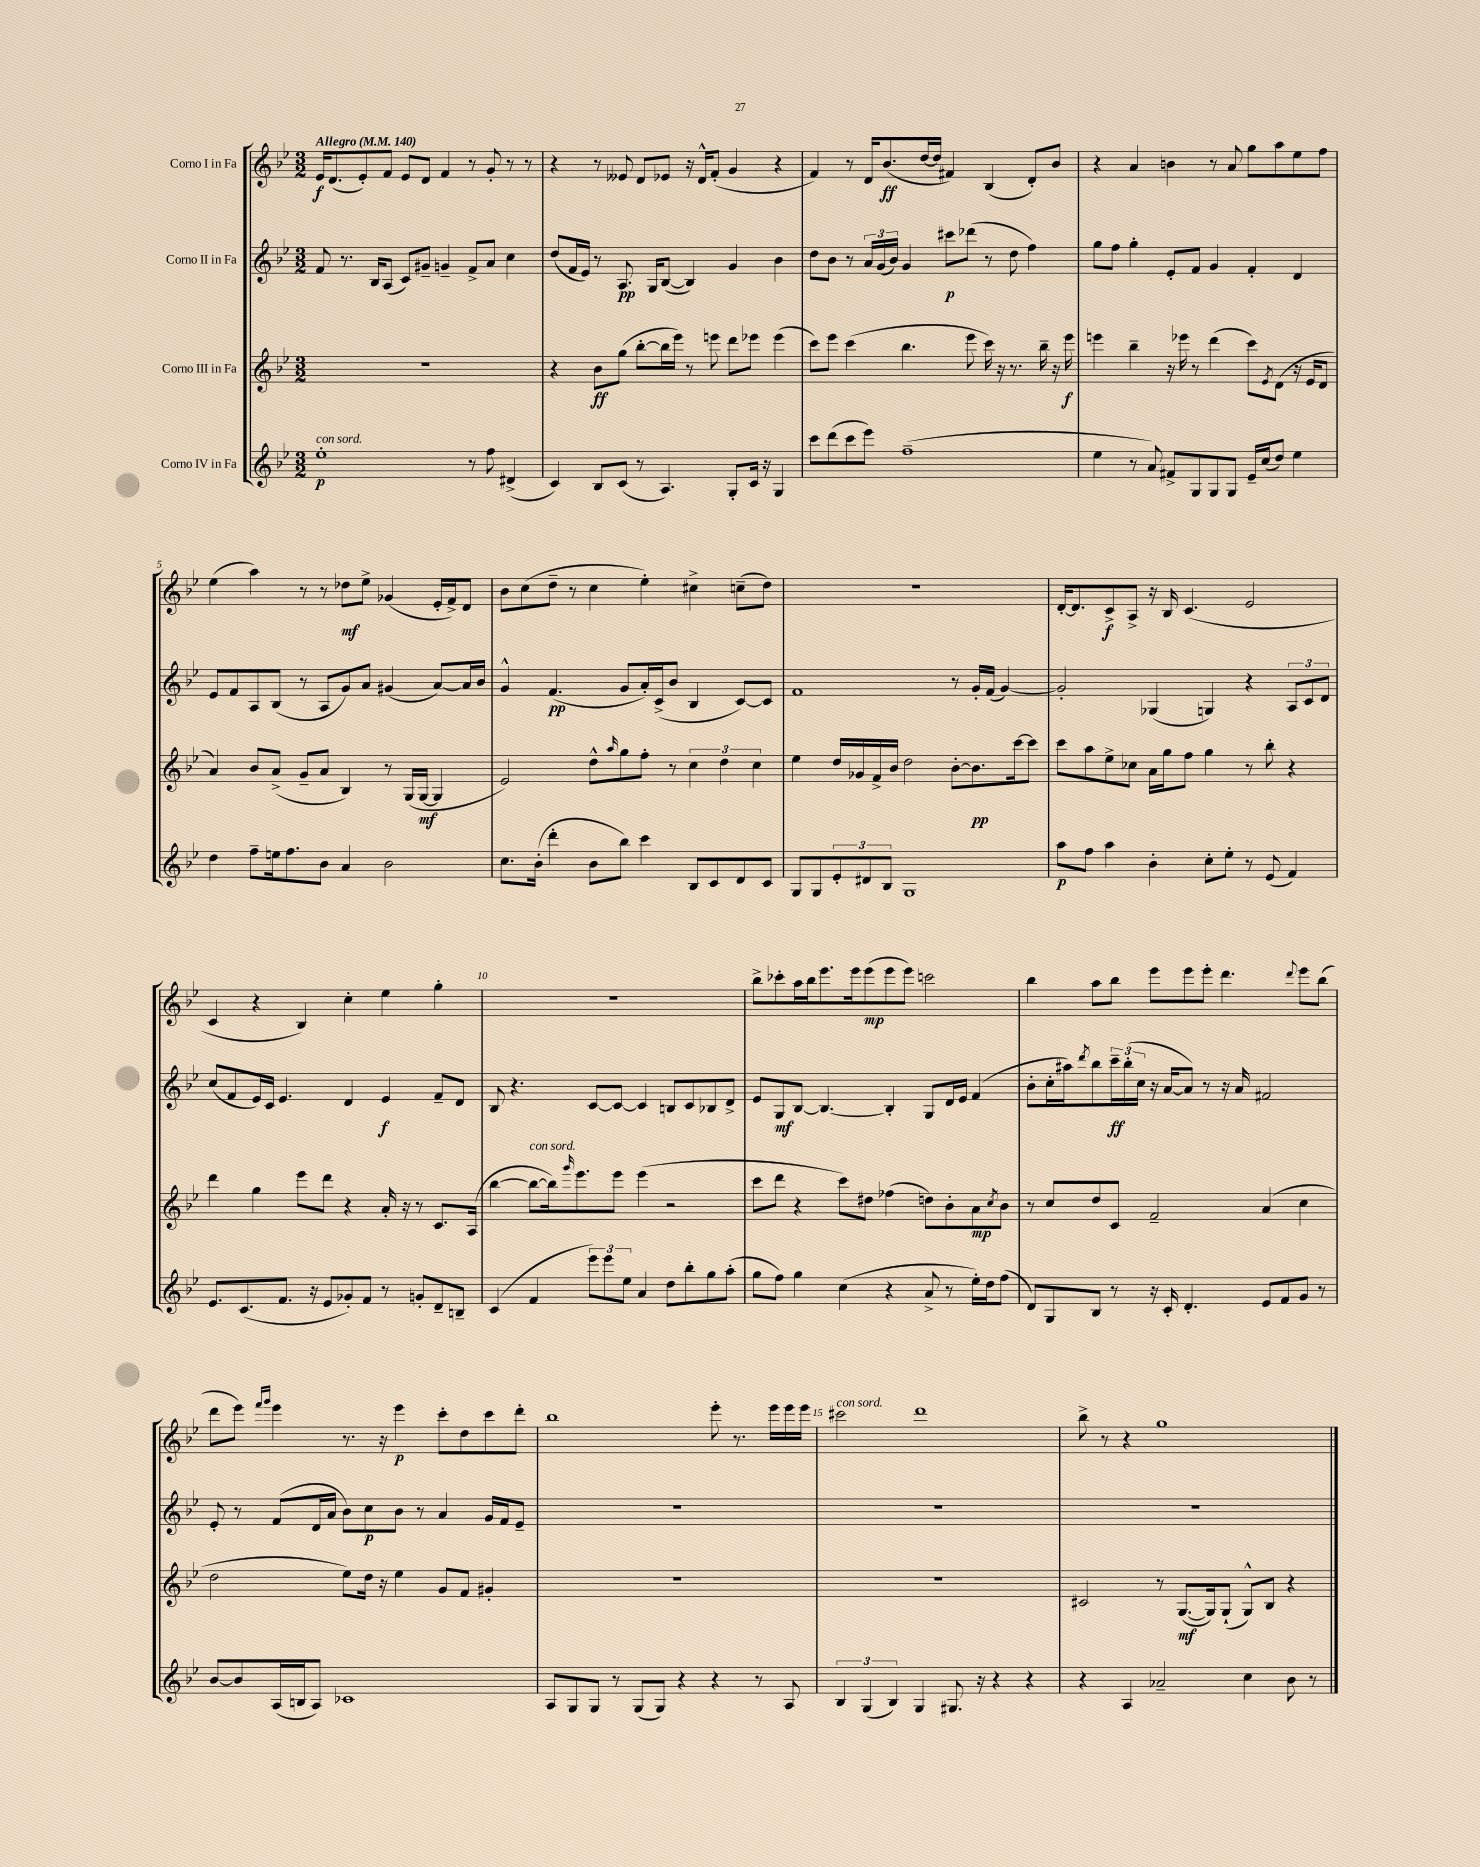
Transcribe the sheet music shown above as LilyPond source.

<<
\new StaffGroup <<
\new Staff = "s0" \with { instrumentName = "Corno I in Fa" } {
    \clef treble \key bes \major \numericTimeSignature \time 3/2 \tempo "Allegro" 4 = 140
    ees'16\f d'8.( ees'8-.) f'8 ees'8 d'8 f'4 r8 g'8-. r8 r8 |
    r4 r8 eeses'8 d'8 ees'8 r16 d'16-^ f'8-.( g'4 r4 |
    f'4) r8 d'16 bes'8.\ff( d''16~ d''16 fis'4) bes4( d'8-.) bes'8 |
    r4 a'4 b'4 r8 a'8 g''8 a''8 ees''8 f''8 |
    ees''4( a''4) r8 r8 des''8\mf ees''8-> ges'4( ees'16-. f'16->) d'8 |
    bes'8 c''8( d''8-- r8 c''4 ees''4-.) cis''4-> c''8--( d''8) |
    R1. |
    d'16~-. d'8. c'8->\f a8-> r16 bes16 c'4.( ees'2 |
    c'4 r4 bes4) c''4-. ees''4 g''4-. |
    R1. |
    bes''8-> ces'''8-. a''16 bes''16 ees'''8. ees'''16 ees'''8\mp( ees'''8 ees'''8) c'''2 |
    bes''4 a''8 bes''8 ees'''8 ees'''8 ees'''8-. d'''4. \appoggiatura { d'''8 } ees'''8 bes''8( |
    d'''8 ees'''8) \grace { f'''16 g'''16 } ees'''4 r8. r16 ees'''4\p c'''8-. d''8 c'''8 d'''8-. |
    bes''1 ees'''8-. r8. ees'''16 ees'''16 ees'''16 |
    cis'''2^\markup { \italic "con sord." } d'''1 |
    bes''8-> r8 r4 g''1 \bar "|." |
}
\new Staff = "s1" \with { instrumentName = "Corno II in Fa" } {
    \clef treble \key bes \major \numericTimeSignature \time 3/2
    f'8 r8. bes16 a8( c'8) gis'8-- g'4-- f'8-> a'8 c''4 |
    d''8( f'16 ees'16) r8 a8.\pp g16 bes8~( bes4) g'4 bes'4 |
    d''8 bes'8 r8 \tuplet 3/2 { a'16 g'16( bes'16) } g'4 cis'''8\p des'''8( r8 d''8 f''4) |
    g''8 f''8 g''4-. ees'8-. f'8 g'4 f'4-. d'4 |
    ees'8 f'8 a8 bes8( r8 a8 g'8) a'8 gis'4( a'8~) a'16 bes'16 |
    g'4-^ f'4.\pp( g'8 a'16-.) c'16->( bes'8 bes4 c'8~) c'8 |
    f'1 r8 g'16-. f'16( g'4~) |
    g'2-. ges4( g4) r4 \tuplet 3/2 { a8 c'8 d'8 } |
    c''8( f'8 ees'16) c'16 ees'4. d'4 ees'4\f f'8-- d'8 |
    bes8 r4. c'8~ c'8~ c'4 b8 c'8 bes8 d'8-> |
    ees'8 g8\mf bes8~ bes4.~ bes4-. g8 d'16 ees'16 f'4( |
    bes'8-. c''16-. ais''16) \acciaccatura { d'''8 } bes''8 \tuplet 3/2 { c'''16--\ff bes''16-.( c''16 } r16 a'16~ a'8) r8 r16 a'16 fis'2 |
    ees'8-. r8 f'8( d'16 a'16 bes'8) c''8\p bes'8 r8 a'4 g'16 f'16 ees'8-- |
    R1. |
    R1. |
    R1. \bar "|." |
}
\new Staff = "s2" \with { instrumentName = "Corno III in Fa" } {
    \clef treble \key bes \major \numericTimeSignature \time 3/2
    R1. |
    r4 bes'8\ff g''8( bes''8~-. bes''16 ees'''16) r8 e'''8 d'''8 ees'''8 ees'''4( |
    c'''8) ees'''8 c'''4( bes''4. ees'''8 c'''16) r16 r8. bes''16-- r16 ees'''16\f |
    e'''4 bes''4-- r16 ees'''16 r8 d'''4( c'''8) \acciaccatura { ees'8 } d'8( r16 ees'16 d'8 |
    a'4) bes'8 a'8->( g'8-- a'8 bes4) r8 g16( g16~\mf g4 |
    ees'2) d''8-^ \grace { a''16 } g''8 f''8-. r8 \tuplet 3/2 { c''4 d''4 c''4 } |
    ees''4 d''16 ges'16 f'16-> bes'16 d''2 bes'8~-. bes'8.\pp c'''16~ c'''8 |
    c'''8 a''8 ees''8-> ces''8 a'16 g''16 f''8 g''4 r8 bes''8-. r4 |
    d'''4 g''4 ees'''8 d'''8 r4 a'16-. r16 r8 c'8. a16( |
    bes''4~ bes''8~^\markup { \italic "con sord." } bes''16) \grace { g'''16 } ees'''8. ees'''8 ees'''4( r2 |
    c'''8 d'''8 r4 c'''8) dis''8 fes''4( d''8) bes'8-. a'8\mp \acciaccatura { c''8 } bes'8 |
    r8 c''8 d''8 c'8 f'2-- a'4( c''4 |
    d''2 ees''8) d''16 r16 ees''4 g'8 f'8 gis'4-. |
    R1. |
    R1. |
    cis'2 r8 g8.~\mf( g16) g8-!( g8-^) bes8 r4 \bar "|." |
}
\new Staff = "s3" \with { instrumentName = "Corno IV in Fa" } {
    \clef treble \key bes \major \numericTimeSignature \time 3/2
    ees''1-.\p^\markup { \italic "con sord." } r8 f''8 dis'4->( |
    c'4) bes8 c'8( r8 a4.) g8-. c'16 r16 g4 |
    c'''8 d'''8( c'''8 ees'''8) f''1--( |
    ees''4 r8 a'8) fis'8-> g8 g8 g8 ees'16-- c''16( d''8) ees''4 |
    d''4 f''8-- e''16 f''8. bes'8 a'4 bes'2 |
    c''8. bes'16-.( d'''4-. bes'8 bes''8) c'''4 bes8 c'8 d'8 c'8 |
    g8 g8 \tuplet 3/2 { ees'8-. dis'8 bes8 } g1 |
    a''8\p f''8 a''4 bes'4-. c''8-. ees''8-. r8 ees'8( f'4) |
    ees'8. c'8.( f'8. r16 ees'8 ges'8-.) f'8 r8 g'8-. d'8-- b8-- |
    c'4( f'4 \tuplet 3/2 { ees'''8) ees'''8 ees''8 } a'4 d''8 bes''8-. g''8 a''8-.( |
    g''8 f''8) g''4 c''4( r4 a'8-> r8 ees''16-.) d''16 f''8( |
    d'8) g8 bes8 r8 r16 c'16-. d'4.-. ees'8 f'8 g'8 r8 |
    bes'8~ bes'8 a16( b16 a8) ces'1 |
    a8 g8 g8 r8 g8( g8) r4 r4 r8 a8 |
    \tuplet 3/2 { bes4 g4( bes4) } g4 gis8. r16 r4 r4 |
    r4 a4 aes'2-- c''4 bes'8 r8 \bar "|." |
}
>>
>>
\layout { \context { \Score \override BarNumber.break-visibility = ##(#f #t #t) barNumberVisibility = #(every-nth-bar-number-visible 5) } }
